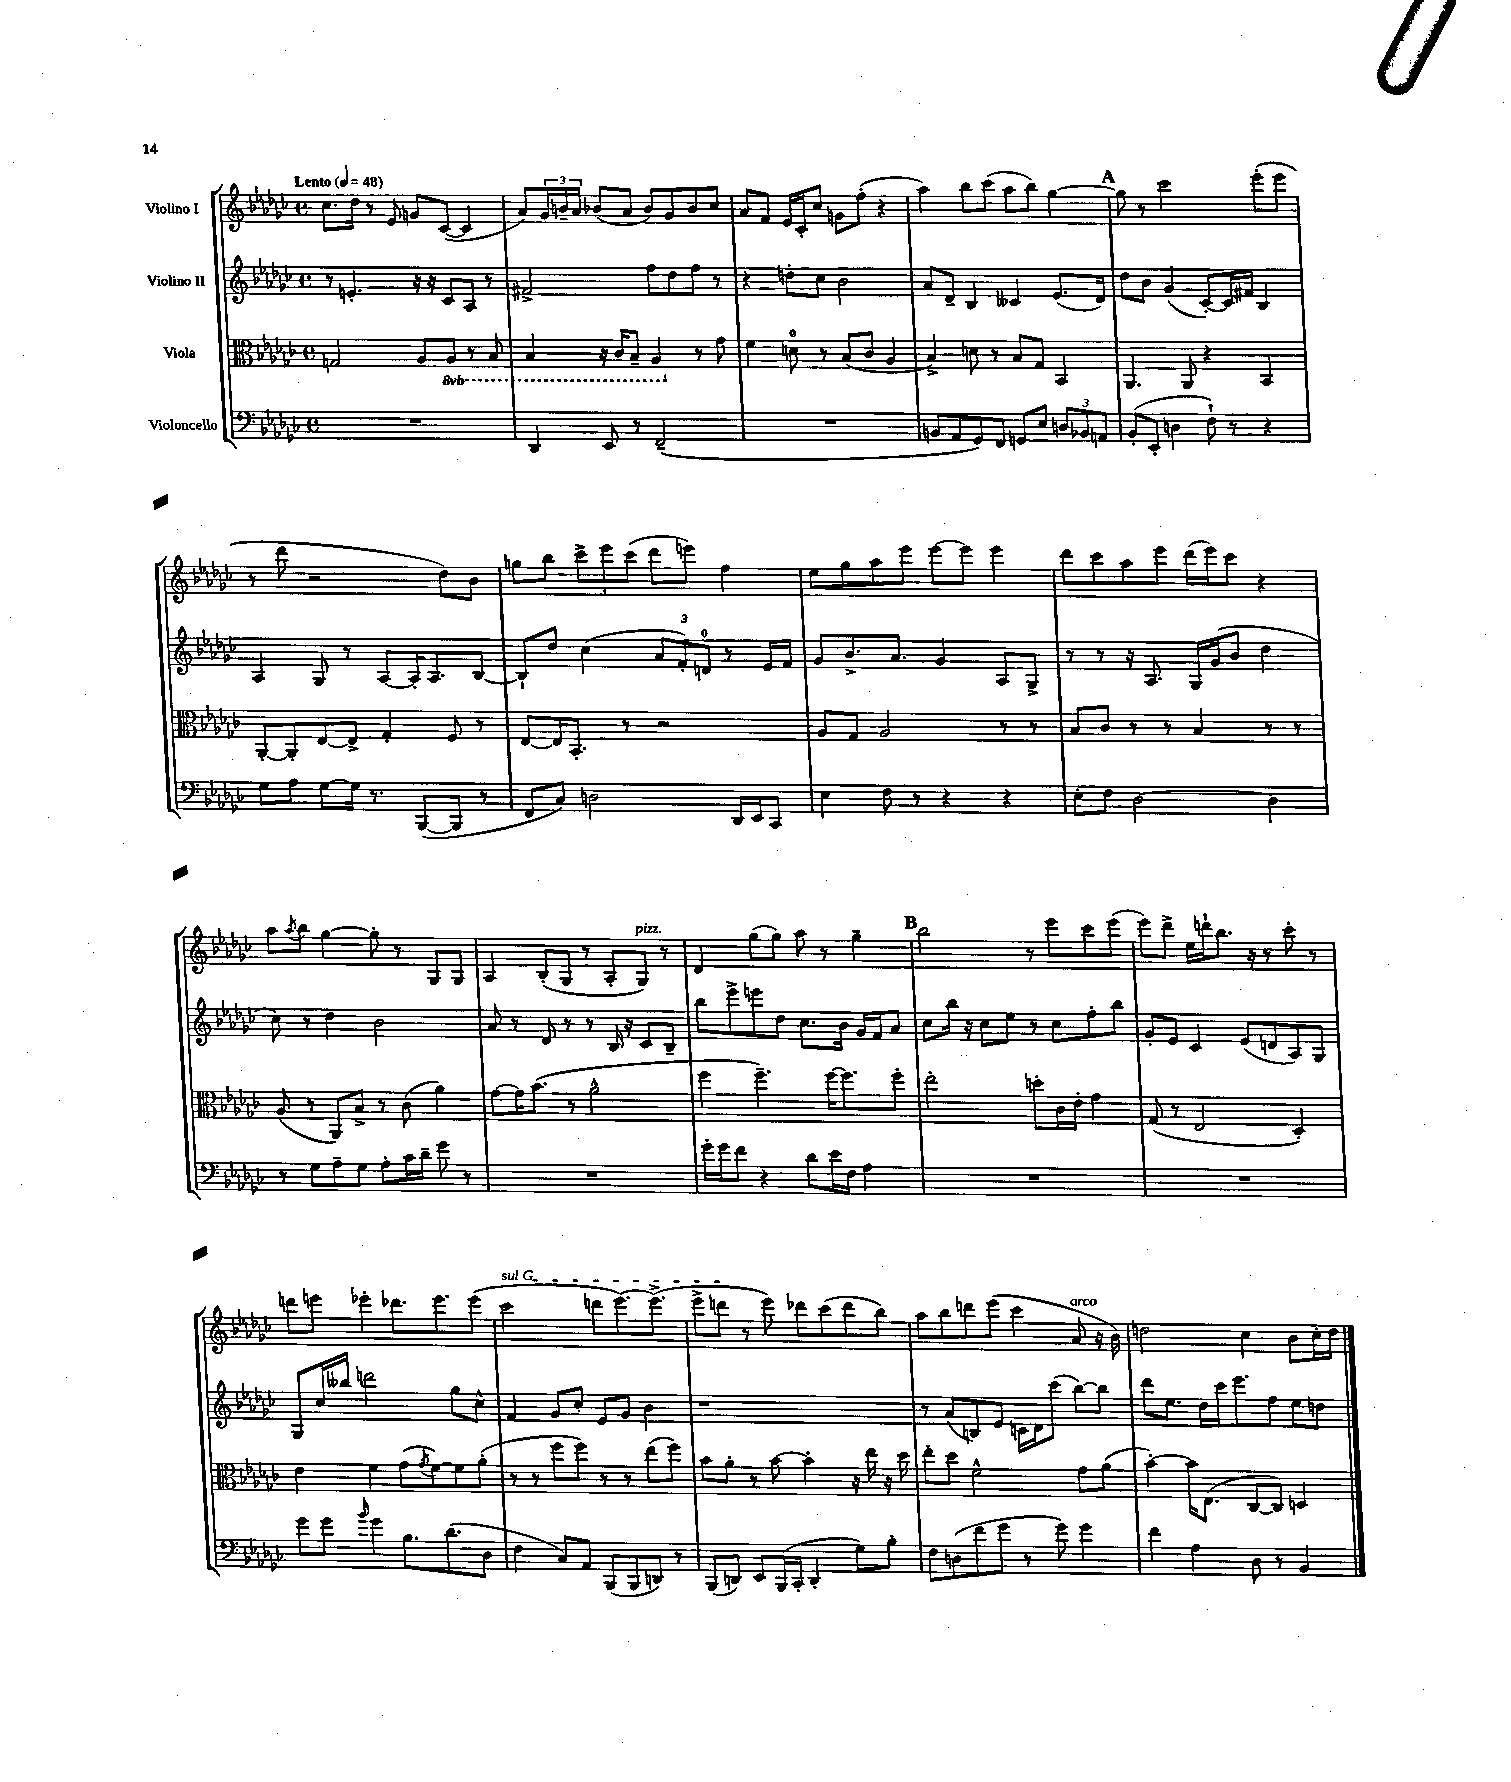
<<
\new StaffGroup <<
\new Staff = "s0" \with { instrumentName = "Violino I" } {
    \clef treble \key ges \major \defaultTimeSignature \time 4/4 \tempo "Lento" 4 = 48
    ces''8. des''16 r8 ees'8 g'8 ces'8~( ces'4 |
    aes'8) \tuplet 3/2 { ges'16 b'16-- aes'16 } bes'8( aes'8 bes'8) ges'8 bes'8 ces''8 |
    aes'8 f'8 ees'16 ces'16-. ces''8 g'8 f''8-.( r4 |
    aes''4) bes''8 ces'''8( aes''8 bes''8) ges''4~ |
    \mark \markup { \bold "A" } ges''8 r8 ces'''2 ees'''8-.( ees'''8 |
    r8 des'''8 r2 des''8) bes'8 |
    g''8 bes''8 \tuplet 3/2 { ces'''8-> ees'''8 ces'''8( } des'''8 e'''8) f''4 |
    ees''8 ges''8 aes''8 ees'''8 ees'''8~ ees'''8 ees'''4 |
    des'''8 ces'''8 aes''8 ees'''8 des'''16( ees'''16) ces'''8 r4 |
    aes''8 \acciaccatura { aes''8 } bes''8 ges''4~ ges''8-. r8 ges8 ges8 |
    aes4 bes8-.( ges8 r8 aes8-. ges8^\markup { \italic "pizz." }) r8 |
    des'4 ges''8( ges''8) aes''8 r8 ges''4-- |
    \mark \markup { \bold "B" } bes''2 r8 ees'''8 ces'''8 ees'''8( |
    ees'''8) des'''8-> ees''16 d'''16-! bes''8. r16 r8 ces'''8-. r8 |
    d'''8 e'''8 ees'''4-. des'''8. ees'''8. ees'''8( |
    \once \override TextSpanner.bound-details.left.text = \markup { \italic "sul G" } ces'''2\startTextSpan d'''8 ees'''8.~) ees'''8.->( |
    ees'''8-> d'''8\stopTextSpan r8 ees'''8) des'''8 ces'''8( des'''8 bes''8) |
    aes''8 bes''8 d'''8 ees'''8( ces'''4 aes'8^\markup { \italic "arco" } r16 bes'16) |
    d''2 ces''4 bes'8 ces''16-. d''16 \bar "|." |
}
\new Staff = "s1" \with { instrumentName = "Violino II" } {
    \clef treble \key ges \major \defaultTimeSignature \time 4/4
    r8 e'4.-. r16 r16 ces'8 aes8 r8 |
    fis'2-> f''8 des''8 f''8 r8 |
    r4 d''8-. ces''8 bes'2 |
    aes'8 des'8-- bes4 ceses'4 ees'8.( des'16) |
    \mark \markup { \bold "A" } des''8 bes'8 ges'4( ces'8~-.) ces'16 fis'16 bes4 |
    aes4 ges8 r8 aes8~ aes16-. aes8. bes8~ |
    bes8-! des''8 ces''4( \tuplet 3/2 { aes'8 f'8-.) d'8-0 } r8 ees'16 f'16 |
    ges'8 bes'8.-> aes'8. ges'4 aes8 ges8-> |
    r8 r8 r16 aes8. ges16 ges'16( bes'8 des''4 |
    ces''8) r8 des''4 bes'2 |
    aes'8 r8 des'8 r8 r8 bes16 r16 ces'8 bes8-- |
    bes''8 ees'''8-> e'''8 des''8 ces''8. bes'16 ges'16 f'16 aes'8 |
    \mark \markup { \bold "B" } ces''8 bes''16 r16 ces''8 ees''8 r8 ces''8 f''8-. bes''8 |
    ges'8-. ees'8 ces'4 ees'8( d'8 aes8) ges8 |
    ges8 ces''16 beses''16 d'''2 ges''8 ces''8-^ |
    f'4 ges'8 ces''8-. ees'8 ges'8 bes'4 |
    r1 |
    r8 aes'8( b8) ees'8 c'16 des'16 ces'''8( bes''8~) bes''8 |
    des'''8 ees''8. des''16 ces'''16 ees'''8. f''8 ees''8 d''8 \bar "|." |
}
\new Staff = "s2" \with { instrumentName = "Viola" } {
    \clef alto \key ges \major \defaultTimeSignature \time 4/4 \set Staff.ottavationMarkups = #ottavation-simple-ordinals
    g2 aes8 \ottava #-1 aes,8 r8 bes,8 |
    bes,4 r16 ces16 bes,8-- aes,4 \ottava #0 r8 ges'8 |
    f'4 d'8-0 r8 bes8( ces'8 aes4 |
    bes4->) d'8 r8 bes8 ges8 bes,4 |
    \mark \markup { \bold "A" } aes,4. aes,8 r4 bes,4 |
    aes,8~-. aes,8-. ees8~ ees8-> ges4-. f8 r8 |
    ees8~ ees16 bes,8.-. r8 r2 |
    aes8 ges8 aes2 r8 r8 |
    bes8 ces'8 r8 r8 bes4 r8 r8 |
    aes8( r8 aes,8) bes8-> r8 ces'8( aes'4) |
    ges'8~ ges'16 bes'8.( r8 aes'2-^ |
    f''4 f''4.--) f''16~ f''8. f''8-. |
    \mark \markup { \bold "B" } ees''2-. d''8-. ces'16 ees'16-. ges'4 |
    ges8( r8 ees2 des4-.) |
    ees'4 f'4 ges'8( \acciaccatura { ges'8 } f'8~) f'8 aes'8-.( |
    r8 r8 f''8 f''8) r8 r8 ees''8( f''8) |
    bes'8 aes'8-. r8 bes'8~ bes'4-. r16 ees''16 r16 des''16 |
    ees''8-. des''8 f'2-^ ges'8 aes'8( |
    bes'4~-.) bes'16 ees8.( ces8~ ces8) d4 \bar "|." |
}
\new Staff = "s3" \with { instrumentName = "Violoncello" } {
    \clef bass \key ges \major \defaultTimeSignature \time 4/4
    R1 |
    des,4 ees,8 r8 f,2--( |
    R1 |
    b,8 aes,8 ges,8) f,8 g,8 ees8 \tuplet 3/2 { d8 bes,8 a,8 } |
    \mark \markup { \bold "A" } bes,8-.( ees,8-. d4 f8-!) r8 r4 |
    ges8 aes8 ges8~ ges16 r8. bes,,8~( bes,,8 r8 |
    f,8 ces8) d2 des,16 ees,16 ces,8 |
    ees4 f8 r8 r4 r4 |
    ees8-. f8 des2~ des4 |
    r8 ges8 aes8-- ges8 aes8-. ces'16 des'16-- ges'8 r8 |
    R1 |
    ges'16-. ges'16 f'8 r4 des'8 ees'16 f16 aes4 |
    \mark \markup { \bold "B" } R1 |
    R1 |
    ges'8 ges'8 \grace { bes'16 } ges'4 bes8. des'8.( des8 |
    f4 ces8) aes,8 bes,,8( bes,,8 d,8) r8 |
    bes,,8( d,8) ees,8 bes,,16( ces,16-. d,4-. ges8) bes8-. |
    f8 d8( f'8 ges'8 r8 ges'8) ges'4 |
    f'4 aes4 des8 r8 bes,4 \bar "|." |
}
>>
>>
\layout { \context { \Score \remove "Bar_number_engraver" } }
